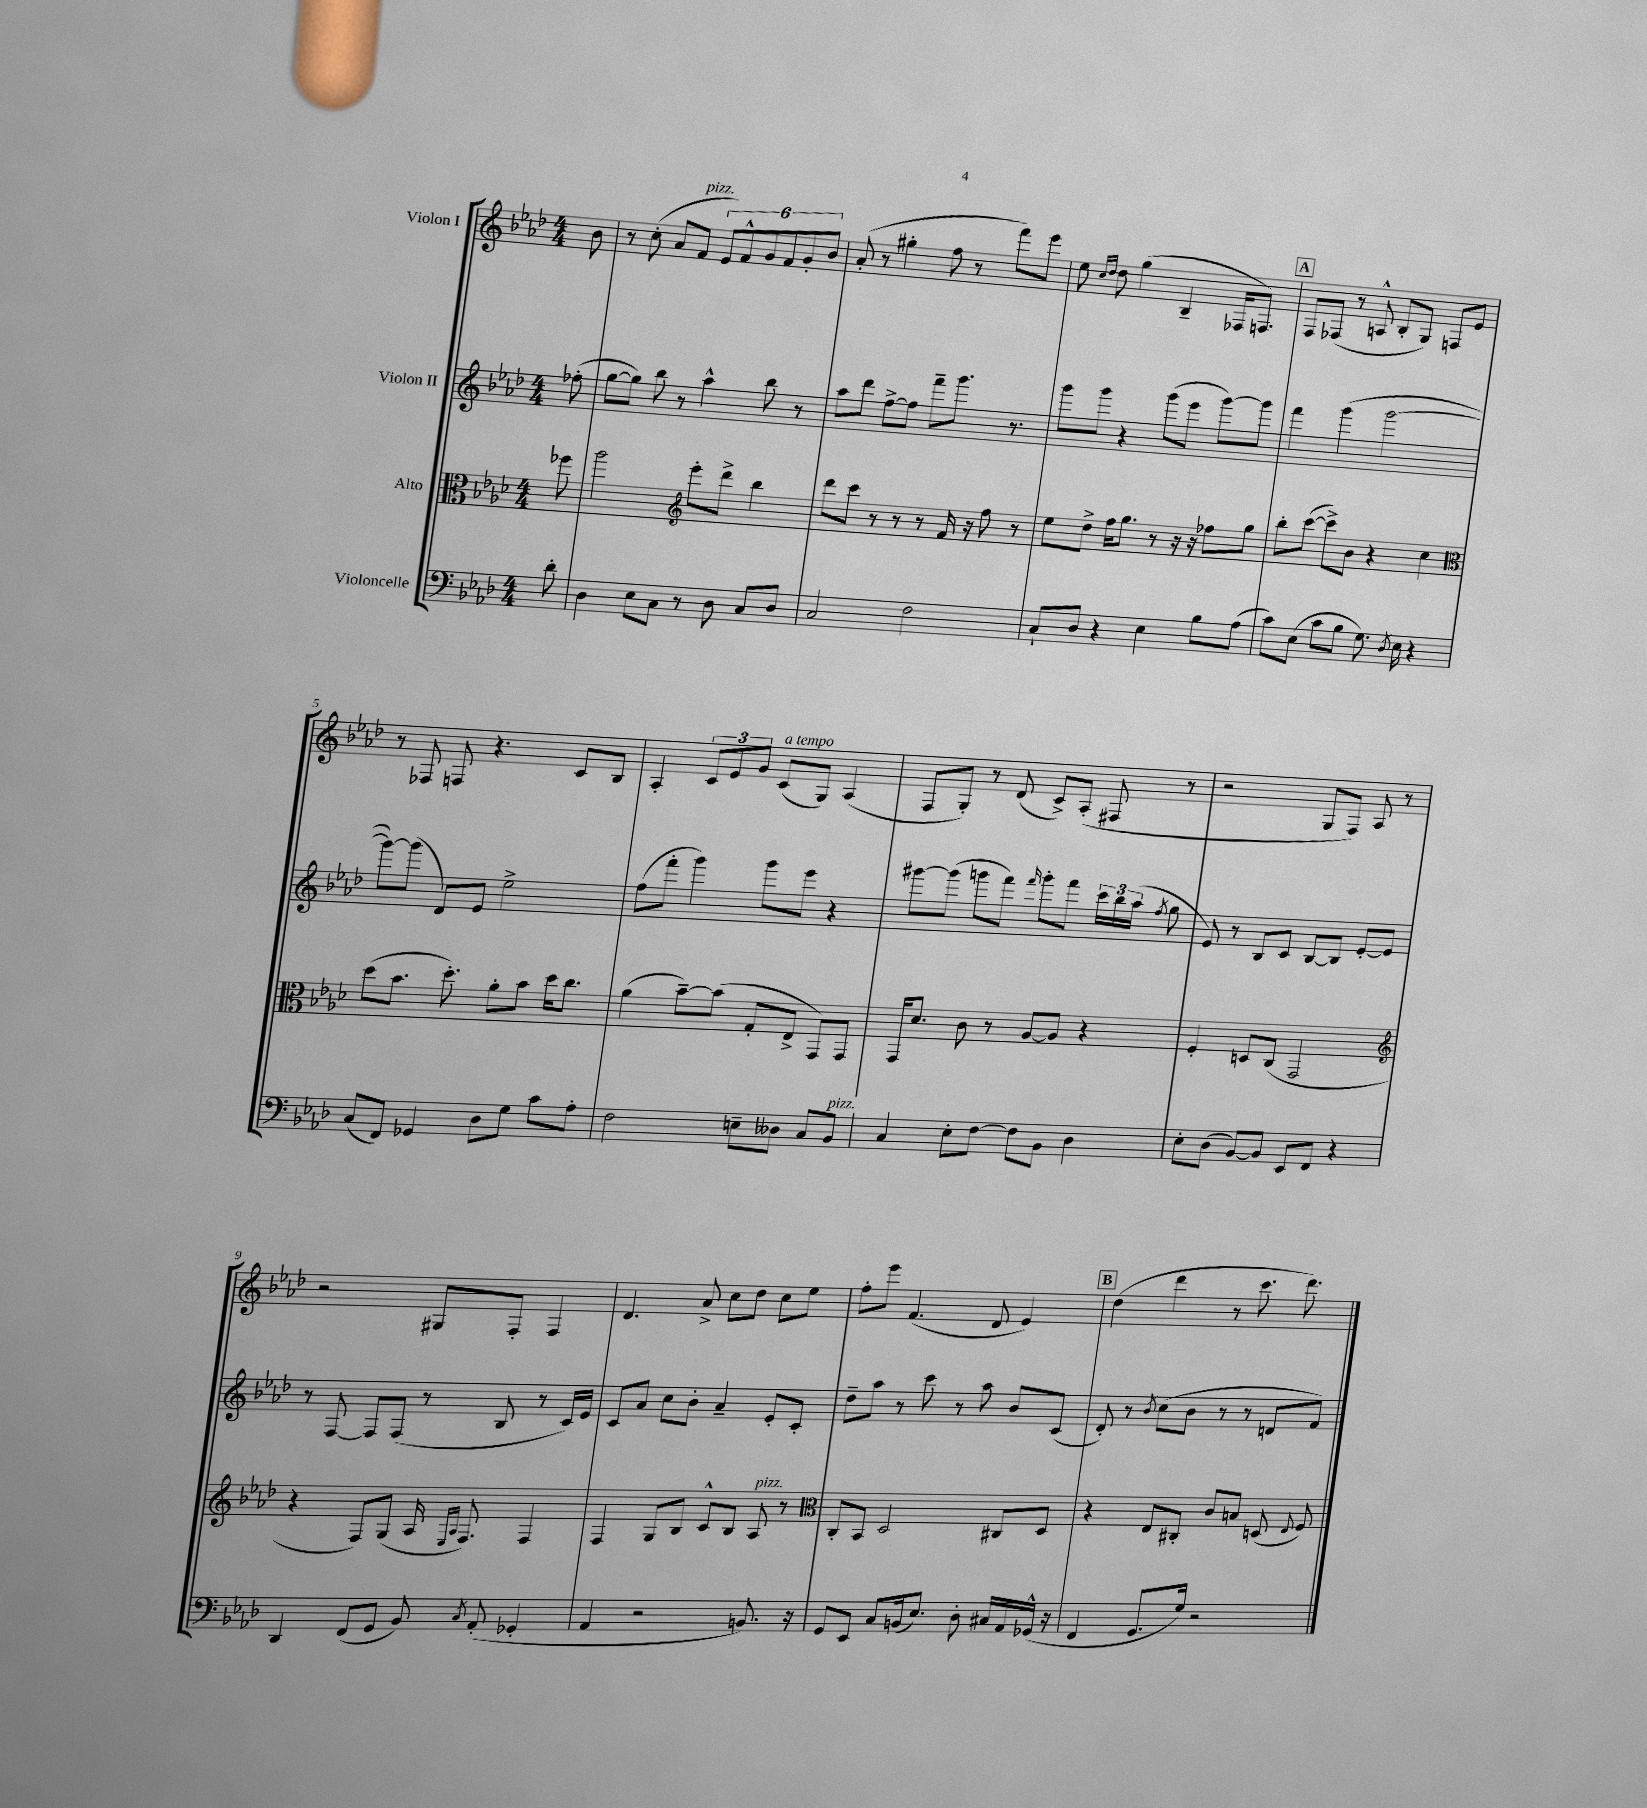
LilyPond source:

<<
\new StaffGroup <<
\new Staff = "s0" \with { instrumentName = "Violon I" } {
    \clef treble \key aes \major \numericTimeSignature \time 4/4 \partial 8
    \autoBeamOff bes'8 |
    r8 c''8-.( aes'8[ f'8]^\markup { \italic "pizz." } \tuplet 6/4 { ees'8[) f'8-^ g'8 f'8 g'8-. bes'8] } |
    aes'8-.( r8 gis''4-. f''8 r8 f'''8[) ees'''8] |
    ees''8 \grace { c''16[ des''16] } des''8 g''4( bes4-- fes16[ f8.]) |
    \mark \markup { \box "A" } f8[ fes8]( r8 a8-^ bes8[-. g8]) f8[ ees'8] |
    r8 fes8 f8 r4. c'8[ bes8] |
    aes4-. \tuplet 3/2 { c'8[ ees'8 g'8] } c'8[^\markup { \italic "a tempo" }( g8]) aes4( |
    f8[ g8]-.) r8 des'8( c'8[->) aes8]-.( fis8 r8 |
    r2 g8[ f8]) aes8 r8 |
    r2 gis8[ f8]-. f4 |
    des'4. aes'8-> c''8[ des''8] c''8[ ees''8] |
    f''8[-. ees'''8] f'4.( des'8 ees'4) |
    \mark \markup { \box "B" } des''4( des'''4 r8 c'''8. des'''8.) \bar "|." |
}
\new Staff = "s1" \with { instrumentName = "Violon II" } {
    \clef treble \key aes \major \numericTimeSignature \time 4/4 \partial 8
    \autoBeamOff fes''8-.( |
    g''8[~ g''8]) bes''8 r8 aes''4-^ bes''8 r8 |
    aes''8[ des'''8] f''8[~-> f''8] f'''8[-- g'''8.] r8. |
    g'''8[ g'''8] r4 g'''8[( ees'''8] g'''8[~) g'''8] |
    \mark \markup { \box "A" } f'''4 g'''4( g'''2~ |
    g'''8[~) g'''8]( des'8[) ees'8] ees''2-> |
    f''8[( f'''8]-. g'''4) g'''8[ ees'''8] r4 |
    gis'''8[~ gis'''8]( g'''8[ f'''8]) \grace { f'''16 } g'''8[-. f'''8] \tuplet 3/2 { c'''16[ bes''16 aes''16]( } \acciaccatura { f''8 } g''8 |
    ees'8) r8 bes8[ c'8] bes8[~ bes8] ees'8[~-. ees'8] |
    r8 f8~ f8[ f8]( r8 bes8 r8 c'16[) ees'16] |
    c'8[ aes'8] c''8[ bes'8]-. aes'4-- ees'8[-. c'8]-. |
    des''8[-- aes''8] r8 c'''8 r8 aes''8 bes'8[ c'8]( |
    \mark \markup { \box "B" } des'8-.) r8 \acciaccatura { bes'8 } c''8[( bes'8] r8 r8 d'8[ f'8]) \bar "|." |
}
\new Staff = "s2" \with { instrumentName = "Alto" } {
    \clef alto \key aes \major \numericTimeSignature \time 4/4 \partial 8
    \autoBeamOff fes''8 |
    aes''2 \clef treble ees'''8[-. des'''8]-> bes''4 |
    des'''8[ c'''8] r8 r8 r8 f'16 r16 f''8 r8 |
    ees''8[ des''8]-> f''16[ g''8.] r8 r16 r16 fes''8[ g''8] |
    \mark \markup { \box "A" } bes''8[-. c'''8]~( c'''8[->) bes'8] r4 c''4 |
    \clef alto des''8[( bes'8.] des''8.-.) aes'8[-. bes'8] des''16[ c''8.] |
    aes'4( bes'8[~--) bes'8]( g8[-. ees8]-> g,8[) g,8] |
    g,16[ des'8.] c'8 r8 aes8[~ aes8] r4 |
    f4-. d8[ c8]( g,2 |
    \clef treble r4 f8[) g8]( aes16 \grace { ees16[ aes16] } f8.) f4 |
    f4 g8[ bes8] c'8[-^ bes8] aes8^\markup { \italic "pizz." } r8 |
    \clef alto c8[-. bes,8] des2 cis8[ des8] |
    \mark \markup { \box "B" } r4 ees8[ cis8]-. c'8[ b8] d8( \appoggiatura { ees8 } f8) \bar "|." |
}
\new Staff = "s3" \with { instrumentName = "Violoncelle" } {
    \clef bass \key aes \major \numericTimeSignature \time 4/4 \partial 8
    \autoBeamOff des'8-. |
    des4 ees8[ c8] r8 des8 c8[ des8] |
    c2 f2 |
    c8[-! des8] r4 ees4 bes8[ aes8]( |
    \mark \markup { \box "A" } c'8[) ees8]( c'8[ bes8] g8.) \acciaccatura { des8 } ees16 r4 |
    c8[( f,8]) ges,4 des8[ g8] c'8[ aes8]-. |
    f2 e8[-- deses8] c8[ bes,8]^\markup { \italic "pizz." } |
    c4 ees8[-. f8]~ f8[ bes,8] des4 |
    ees8[-. des8]( bes,8[~) bes,8] ees,8[ f,8] r4 |
    des,4 f,8[( g,8] bes,8) \acciaccatura { c8 } aes,8-.( ges,4-. |
    aes,4 r2 b,8.) r16 |
    g,8[ ees,8] c8[ b,16( ees8.]) des8-. cis16[ aes,16 ges,16]-^( r16 |
    \mark \markup { \box "B" } f,4 g,8.[ g16]) r2 \bar "|." |
}
>>
>>
